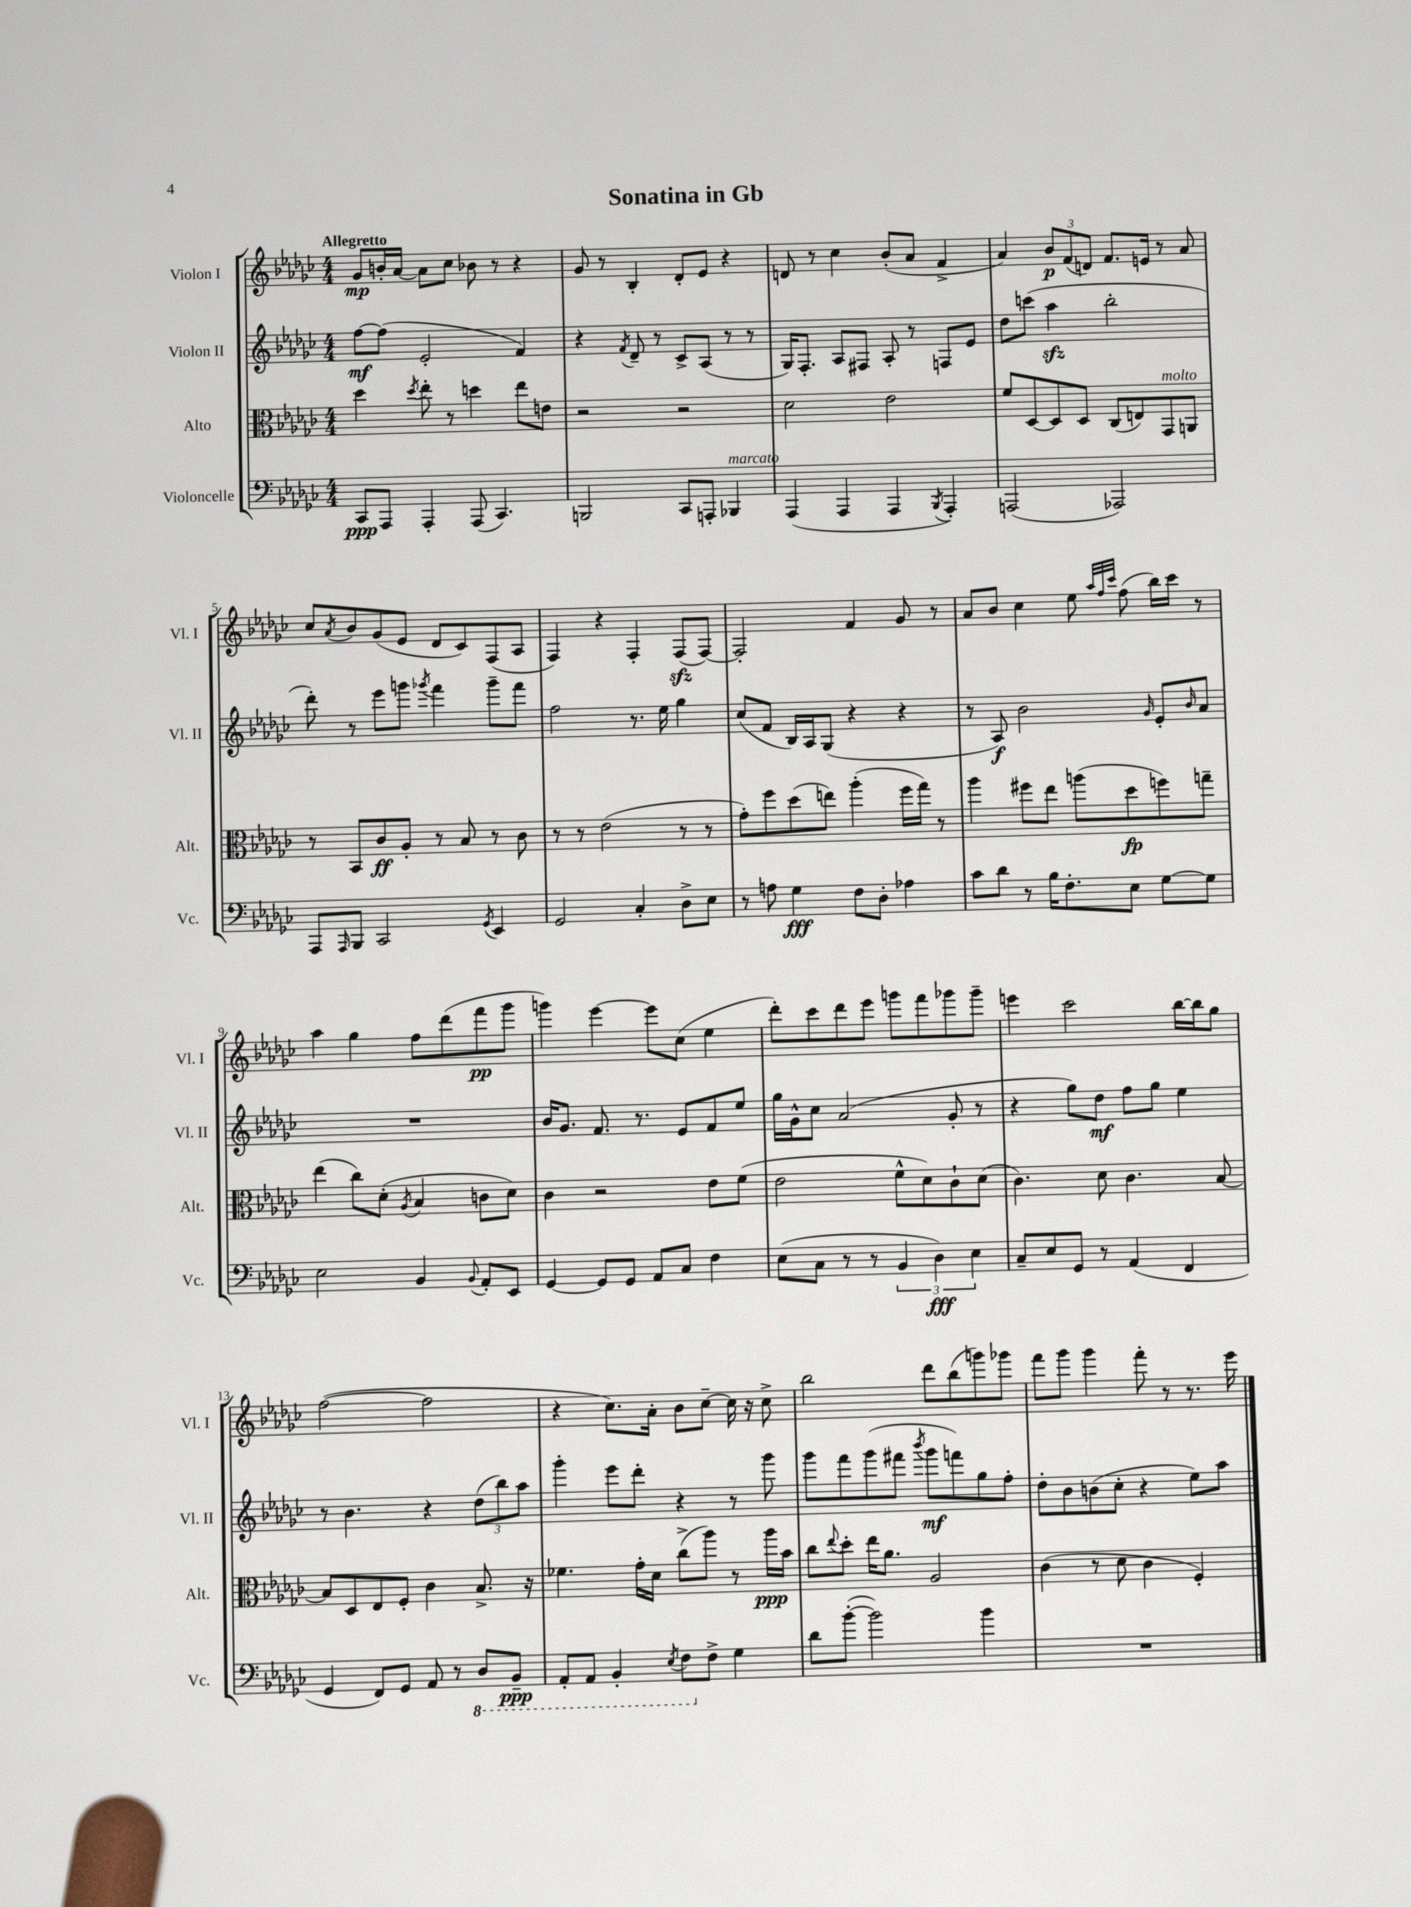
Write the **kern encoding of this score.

**kern	**dynam	**kern	**dynam	**kern	**dynam	**kern	**dynam
*part4	*part4	*part3	*part3	*part2	*part2	*part1	*part1
*staff4	*staff4	*staff3	*staff3	*staff2	*staff2	*staff1	*staff1
*I"Violoncelle	*	*I"Alto	*	*I"Violon II	*	*I"Violon I	*
*I'Vc.	*	*I'Alt.	*	*I'Vl. II	*	*I'Vl. I	*
*clefF4	*	*clefC3	*	*clefG2	*	*clefG2	*
*k[b-e-a-d-g-c-]	*	*k[b-e-a-d-g-c-]	*	*k[b-e-a-d-g-c-]	*	*k[b-e-a-d-g-c-]	*
*M4/4	*	*M4/4	*	*M4/4	*	*M4/4	*
=1	=1	=1	=1	=1	=1	=1	=1
!	!	!	!	!	!	!LO:TX:a:B:t=Allegretto	!
8CC-/L	ppp	4dd-\	.	[8ff\L	mf	8g-/L	mp
8AAA-/J	.	.	.	(8ff\J]	.	16bn'/L	.
.	.	.	.	.	.	[16a-/JJ	.
.	.	8qdd-/	.	.	.	.	.
4AAA-'/	.	8ee-'\	.	2e-'/	.	8a-\L]	.
.	.	8r	.	.	.	8cc-\J	.
(8AAA-/	.	4ddn\	.	.	.	8b-X\	.
4.CC-/)	.	.	.	.	.	8r	.
.	.	8ee-\L	.	4f/)	.	4r	.
.	.	8en\J	.	.	.	.	.
=2	=2	=2	=2	=2	=2	=2	=2
2BBBn/	.	2r	.	4r	.	8g-/	.
.	.	.	.	.	.	8r	.
.	.	.	.	8qf/	.	.	.
.	.	.	.	8d-~/	.	4B-'/	.
.	.	.	.	8r	.	.	.
8CC-/L	.	2r	.	8c-^/L	.	8d-'/L	.
8AAAn'/J	.	.	.	(8A-/J	.	8e-/J	.
!LO:TX:a:i:t=marcato	!	!	!	!	!	!	!
4BBB-X/	.	.	.	8r	.	4r	.
.	.	.	.	8r	.	.	.
=3	=3	=3	=3	=3	=3	=3	=3
(4AAA-/	.	2d-\	.	16G-/KL)	.	8dn/	.
.	.	.	.	8.F'/J	.	.	.
.	.	.	.	.	.	8r	.
4AAA-/	.	.	.	8A-/L	.	4cc-\	.
.	.	.	.	8F#X/J	.	.	.
4AAA-/	.	2e-\	.	8A-'/	.	(8b-'/L	.
.	.	.	.	8r	.	8a-/J	.
8qBBB-/	.	.	.	.	.	.	.
4AAA-'/)	.	.	.	8Fn/L	.	4f^/	.
.	.	.	.	8e-/J	.	.	.
=4	=4	=4	=4	=4	=4	=4	=4
(2AAAn/	.	8f/L	.	8dd-\L	.	4a-/)	.
.	.	[8D-/	.	(8cccn\J	.	.	.
.	.	8D-/]	.	4aa-zz\	.	12b-/L	p
.	.	.	.	.	.	(12f/	.
.	.	8D-/J	.	.	.	.	.
.	.	.	.	.	.	12dn/J)	.
2AAA-X/)	.	(8C-/L	.	2bb-'\	.	8.f/L	.
.	.	8En/)	.	.	.	.	.
.	.	.	.	.	.	16en/Jk	.
!	!	!LO:TX:a:i:t=molto	!	!	!	!	!
.	.	8GG-/	.	.	.	8r	.
.	.	8AAn/J	.	.	.	8a-/	.
!!LO:LB:g=z
=5	=5	=5	=5	=5	=5	=5	=5
8AAA-/L	.	8r	.	8ddd-'\)	.	8cc-/L	.
16qqAAA-/	.	.	.	.	.	8qa-/	.
8BBB-/J	.	8BB-/L	.	8r	.	8b-/	.
2CC-/	.	8c-/	ff	8eee-\L	.	(8g-/	.
.	.	8A-'/J	.	8gggn\J	.	8e-/J	.
.	.	.	.	8qggg-X/	.	.	.
.	.	8r	.	4fff\	.	8d-/L	.
.	.	8B-/	.	.	.	8c-/)	.
8qGG-/	.	.	.	.	.	.	.
4EE-/	.	8r	.	8ggg-~\L	.	(8F/	.
.	.	8c-\	.	8fff\J	.	8A-/J	.
=6	=6	=6	=6	=6	=6	=6	=6
2GG-/	.	8r	.	2ff\	.	4F/)	.
.	.	8r	.	.	.	.	.
.	.	(2e-\	.	.	.	4r	.
4C-'/	.	.	.	8.r	.	4F'/	.
.	.	.	.	16ee-\	.	.	.
8D-^\L	.	8r	.	4gg-\	.	(8Fzz/L	.
8E-\J	.	8r	.	.	.	[8F/J)	.
=7	=7	=7	=7	=7	=7	=7	=7
8r	.	8g-'\L)	.	(8cc-/L	.	2F'/]	.
8An\	.	8ff\	.	8f/J	.	.	.
4G-\	fff	(8dd-\	.	16B-/LL)	.	.	.
.	.	.	.	16A-/J	.	.	.
.	.	8een\J)	.	(8G-/J	.	.	.
8F\L	.	(4aa-'\	.	4r	.	4f/	.
8D-'\J	.	.	.	.	.	.	.
4A-X\	.	16ff\LL	.	4r	.	8g-/	.
.	.	16gg-\JJ)	.	.	.	.	.
.	.	8r	.	.	.	8r	.
=8	=8	=8	=8	=8	=8	=8	=8
8c-\L	.	4aa-\	.	8r	.	8a-/L	.
8d-\J	.	.	.	8A-/)	f	8b-/J	.
8r	.	8ff#X\L	.	2b-\	.	4cc-\	.
16B-\KL	.	8ee-\J	.	.	.	.	.
8.F'\	.	.	.	.	.	.	.
.	.	(8aan\L	.	.	.	8ee-\	.
.	.	.	.	.	.	32qqaa-/LLL	.
.	.	.	.	.	.	32qqff/	.
.	.	.	.	.	.	32qqccc-/JJJ	.
8E-\J	.	8dd-\	fp	.	.	(8ff\	.
.	.	.	.	16qqg-/	.	.	.
[8G-\L	.	8ffn\)	.	8e-'/L	.	16bb-\LL)	.
.	.	.	.	.	.	16ccc-\JJ	.
.	.	.	.	16qqb-/	.	.	.
8G-\J]	.	8ggn~\J	.	8a-/J	.	8r	.
!!LO:LB:g=z
=9	=9	=9	=9	=9	=9	=9	=9
2E-\	.	(4ee-\	.	1r	.	4aa-\	.
.	.	8cc-\L)	.	.	.	4gg-\	.
.	.	(8d-'\J	.	.	.	.	.
.	.	8qA-/	.	.	.	.	.
4BB-/	.	4B-/	.	.	.	8ff\L	.
.	.	.	.	.	.	(8ddd-\	.
8qqBB-/	.	.	.	.	.	.	.
8AA-'/L	.	8cn\L	.	.	.	8fff\	pp
8EE-/J	.	8d-\J)	.	.	.	8ggg-\J	.
=10	=10	=10	=10	=10	=10	=10	=10
[4GG-/	.	4c-\	.	16b-/KL	.	4gggn\)	.
.	.	.	.	8.g-/J	.	.	.
8GG-/L]	.	2r	.	8.f/	.	[4eee-\	.
8GG-/J	.	.	.	.	.	.	.
.	.	.	.	8.r	.	.	.
8AA-/L	.	.	.	.	.	8eee-\L]	.
8C-/J	.	.	.	8e-/L	.	(8cc-\J	.
4F\	.	8e-\L	.	8f/	.	4ee-\	.
.	.	(8f\J	.	8ee-/J	.	.	.
=11	=11	=11	=11	=11	=11	=11	=11
(8E-\L	.	2e-\	.	16gg-\LL	.	8ddd-'\L)	.
.	.	.	.	16g-^^\J	.	.	.
8C-\J	.	.	.	8cc-\J	.	8ccc-\	.
8r	.	.	.	(2a-/	.	8ddd-\	.
8r	.	.	.	.	.	8eee-\J	.
6BB-/	.	8f^^\L	.	.	.	8gggn\L	.
.	.	8d-\)	.	.	.	8fff\	.
6D-\)	fff	.	.	.	.	.	.
.	.	8c-`\	.	8g-'/	.	8ggg-X\	.
6E-\	.	.	.	.	.	.	.
.	.	(8d-\J	.	8r	.	8ggg-~\J	.
=12	=12	=12	=12	=12	=12	=12	=12
8C-~/L	.	4.c-\)	.	4r	.	4eeen\	.
8E-/	.	.	.	.	.	.	.
8GG-/J	.	.	.	8gg-\L)	.	2ccc-\	.
8r	.	8d-\	.	8dd-\J	mf	.	.
(4AA-/	.	4.c-\	.	8ff\L	.	.	.
.	.	.	.	8gg-\J	.	.	.
4FF/	.	.	.	4ee-\	.	[16bb-\LL	.
.	.	.	.	.	.	16bb-\J]	.
.	.	[8B-/	.	.	.	8gg-\J	.
!!LO:LB:g=z
=13	=13	=13	=13	=13	=13	=13	=13
4GG-/	.	8B-/L]	.	8r	.	([2ff\	.
.	.	8D-/	.	4.b-\	.	.	.
8FF/L)	.	8E-/	.	.	.	.	.
8GG-/J	.	8F'/J	.	.	.	.	.
8AA-/	.	4c-\	.	4r	.	2ff\]	.
8r	.	.	.	.	.	.	.
*8ba	*	*	*	*	*	*	*
8DD-/L	.	8.B-^/	.	(12dd-\L	.	.	.
.	.	.	.	12bb-\)	.	.	.
8BBB-~/J	ppp	.	.	.	.	.	.
.	.	.	.	12aa-\J	.	.	.
.	.	16r	.	.	.	.	.
=14	=14	=14	=14	=14	=14	=14	=14
8AAA-'/L	.	4.f-X\	.	4ggg-'\	.	4r	.
8AAA-/J	.	.	.	.	.	.	.
4BBB-'/	.	.	.	8eee-\L	.	8.cc-\L)	.
.	.	16g-'\LL	.	8ddd-'\J	.	.	.
.	.	16d-\JJ	.	.	.	16a-'\Jk	.
8qEE-/	.	.	.	.	.	.	.
8FF\L	.	(8cc-^\L	.	4r	.	8b-\L	.
*X8ba	*	*	*	*	*	*	*
8F^\J	.	8aa-\J)	.	.	.	[8cc-~\J	.
4G-\	.	8r	.	8r	.	16cc-\]	.
.	.	.	.	.	.	16r	.
.	.	16aa-\LL	ppp	8ggg-\	.	8cc-^\	.
.	.	16b-\JJ	.	.	.	.	.
=15	=15	=15	=15	=15	=15	=15	=15
8d-\L	.	8cc-\L	.	8ggg-\L	.	2bb-\	.
.	.	8qqee-/	.	.	.	.	.
([8b-'\J	.	8dd-'\J	.	8fff\	.	.	.
2b-\])	.	16ee-\KL	.	(8ggg-\	.	.	.
.	.	8.a-\J	.	.	.	.	.
.	.	.	.	8fff#X\J	.	.	.
.	.	.	.	8qbbb-/	.	.	.
.	.	2A-/	.	8ggg-\L	mf	8ddd-\L	.
.	.	.	.	8fffn\)	.	(8bb-\	.
4b-\	.	.	.	8gg-\	.	8gggn\)	.
.	.	.	.	8ff'\J	.	8ggg-X\J	.
=16	=16	=16	=16	=16	=16	=16	=16
1r	.	(4c-\	.	8dd-'\L	.	8fff\L	.
.	.	.	.	8b-\	.	8ggg-\J	.
.	.	8r	.	(8bn\	.	4ggg-\	.
.	.	8d-\	.	8cc-'\J	.	.	.
.	.	4c-\	.	4r	.	8fff'\	.
.	.	.	.	.	.	8r	.
.	.	4F'/)	.	8ee-\L)	.	8.r	.
.	.	.	.	8aa-\J	.	.	.
.	.	.	.	.	.	16eee-\	.
==	==	==	==	==	==	==	==
*-	*-	*-	*-	*-	*-	*-	*-
